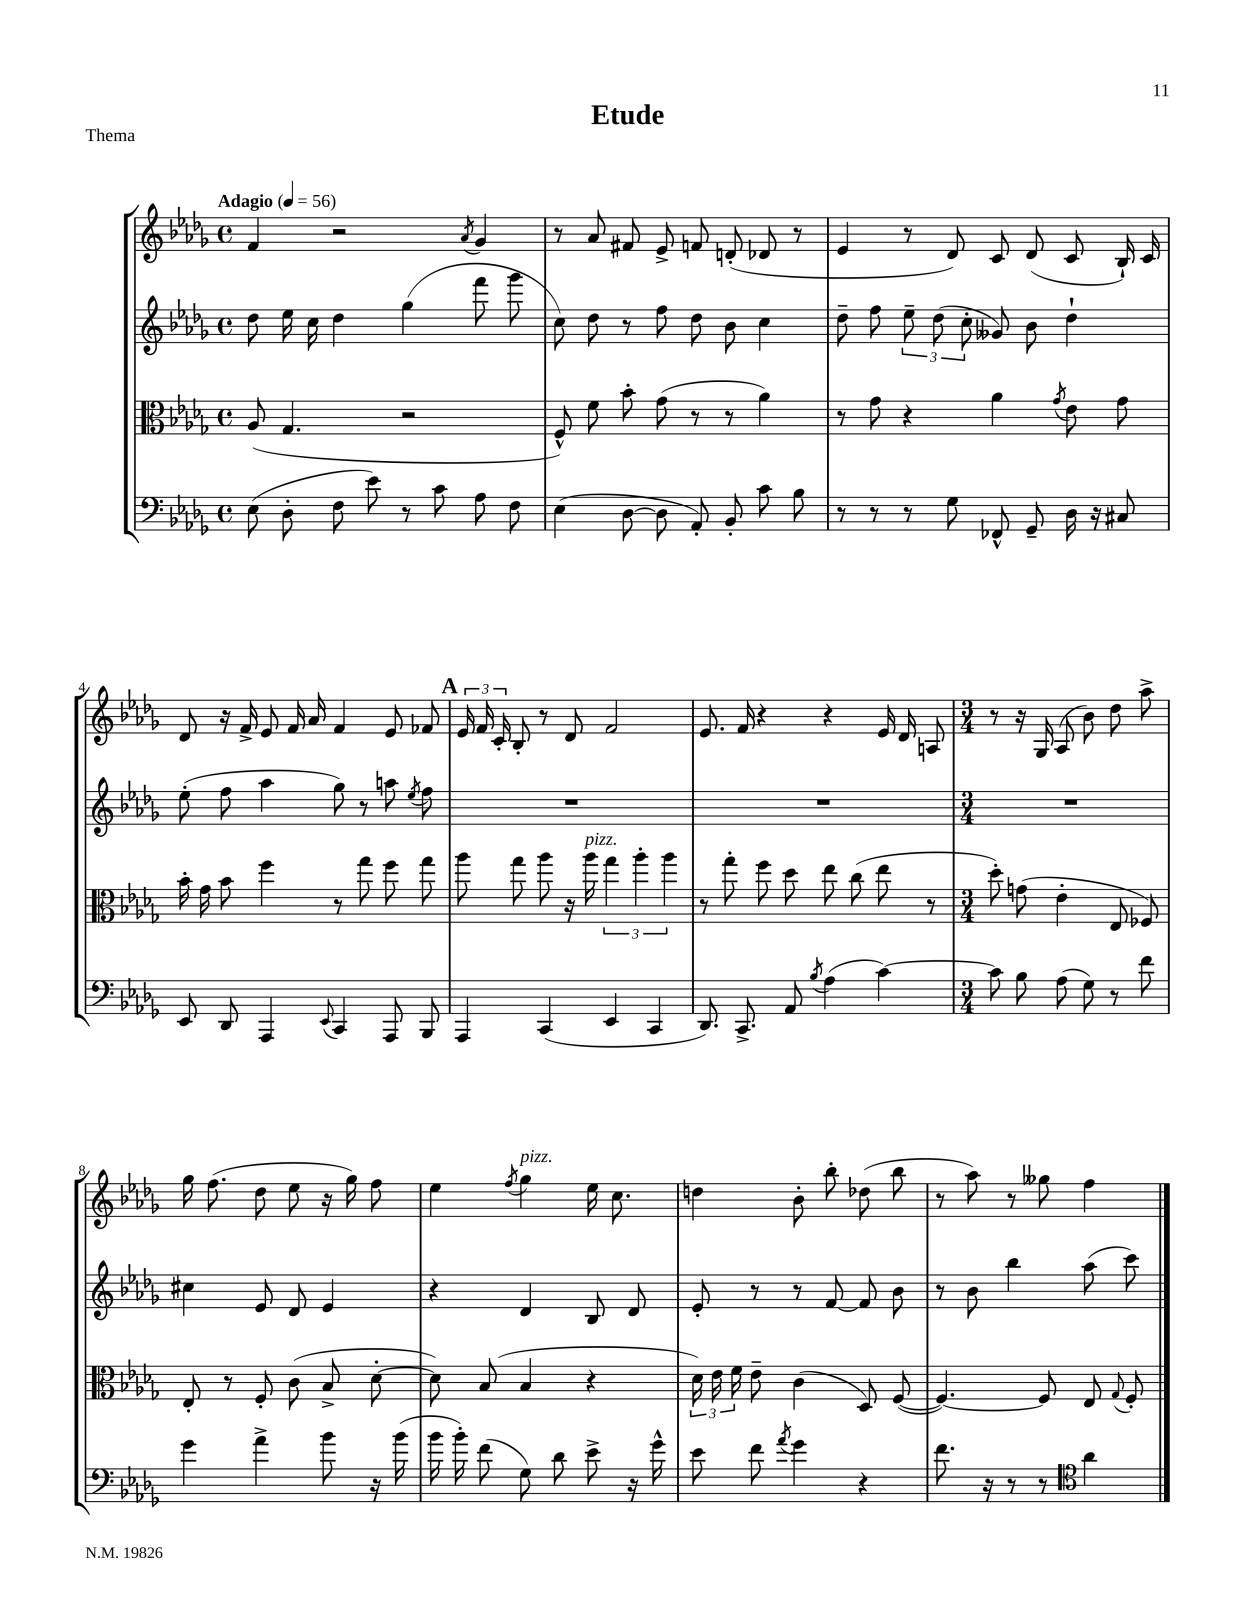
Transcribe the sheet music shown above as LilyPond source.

\header { title = "Etude" piece = "Thema" }
<<
\new StaffGroup <<
\new Staff = "s0" {
    \clef treble \key des \major \defaultTimeSignature \time 4/4 \tempo "Adagio" 4 = 56
    \autoBeamOff f'4 r2 \acciaccatura { aes'8 } ges'4 |
    r8 aes'8 fis'8 ees'8-> f'8 d'8-.( des'8 r8 |
    ees'4 r8 des'8) c'8 des'8( c'8 bes16-!) c'16 |
    des'8 r16 f'16-> ees'8 f'16 aes'16 f'4 ees'8 fes'8 |
    \mark \markup { \bold "A" } \tuplet 3/2 { ees'16 f'16 c'16-. } bes8-. r8 des'8 f'2 |
    ees'8. f'16 r4 r4 ees'16 des'16 a8 |
    \numericTimeSignature \time 3/4 r8 r16 ges16 aes8( bes'8) des''8 aes''8-> |
    ges''16 f''8.( des''8 ees''8 r16 ges''16) f''8 |
    ees''4 \acciaccatura { f''8 } ges''4^\markup { \italic "pizz." } ees''16 c''8. |
    d''4 bes'8-. bes''8-. des''8( bes''8 |
    r8 aes''8) r8 geses''8 f''4 \bar "|." |
}
\new Staff = "s1" {
    \clef treble \key des \major \defaultTimeSignature \time 4/4
    \autoBeamOff des''8 ees''16 c''16 des''4 ges''4( f'''8 ges'''8 |
    c''8) des''8 r8 f''8 des''8 bes'8 c''4 |
    des''8-- f''8 \tuplet 3/2 { ees''8-- des''8( c''8-. } geses'8) bes'8 des''4-! |
    ees''8-.( f''8 aes''4 ges''8) r8 a''8 \acciaccatura { ees''8 } f''8 |
    \mark \markup { \bold "A" } R1 |
    R1 |
    \numericTimeSignature \time 3/4 R2. |
    cis''4 ees'8 des'8 ees'4 |
    r4 des'4 bes8 des'8 |
    ees'8-. r8 r8 f'8~ f'8 bes'8 |
    r8 bes'8 bes''4 aes''8( c'''8) \bar "|." |
}
\new Staff = "s2" {
    \clef alto \key des \major \defaultTimeSignature \time 4/4
    \autoBeamOff aes8( ges4. r2 |
    f8-^) f'8 bes'8-. ges'8( r8 r8 aes'4) |
    r8 ges'8 r4 aes'4 \acciaccatura { ges'8 } ees'8 ges'8 |
    bes'16-. ges'16 bes'8 f''4 r8 ges''8 f''8 ges''8 |
    \mark \markup { \bold "A" } aes''8 ges''8 aes''8 r16 aes''16^\markup { \italic "pizz." } \tuplet 3/2 { ges''4 aes''4-. aes''4 } |
    r8 ges''8-. f''8 des''8 ees''8 c''8( ees''8 r8 |
    \numericTimeSignature \time 3/4 des''8-.) g'8( ees'4-. ees8 fes8) |
    ees8-. r8 f8-. c'8( bes8-> des'8~-. |
    des'8) bes8( bes4 r4 |
    \tuplet 3/2 { des'16) ees'16 f'16 } ees'8-- c'4( des8) f8~( |
    f4.~) f8 ees8 \appoggiatura { ges8 } f8-. \bar "|." |
}
\new Staff = "s3" {
    \clef bass \key des \major \defaultTimeSignature \time 4/4
    \autoBeamOff ees8( des8-. f8 ees'8) r8 c'8 aes8 f8 |
    ees4( des8~ des8 aes,8-.) bes,8-. c'8 bes8 |
    r8 r8 r8 ges8 fes,8-^ ges,8-- des16 r16 cis8 |
    ees,8 des,8 aes,,4 \appoggiatura { ees,8 } c,4 aes,,8 bes,,8 |
    \mark \markup { \bold "A" } aes,,4 c,4( ees,4 c,4 |
    des,8.) c,8.-> aes,8 \acciaccatura { bes8 } aes4( c'4~) |
    \numericTimeSignature \time 3/4 c'8 bes8 aes8( ges8) r8 f'8 |
    ges'4 aes'4-> bes'8 r16 bes'16( |
    bes'16 bes'16-.) f'8( ges8) des'8 ees'8-> r16 ges'16-^ |
    ees'8 f'8 \acciaccatura { aes'8 } ges'4 r4 |
    f'8. r16 r8 r8 \clef tenor aes'4 \bar "|." |
}
>>
>>
